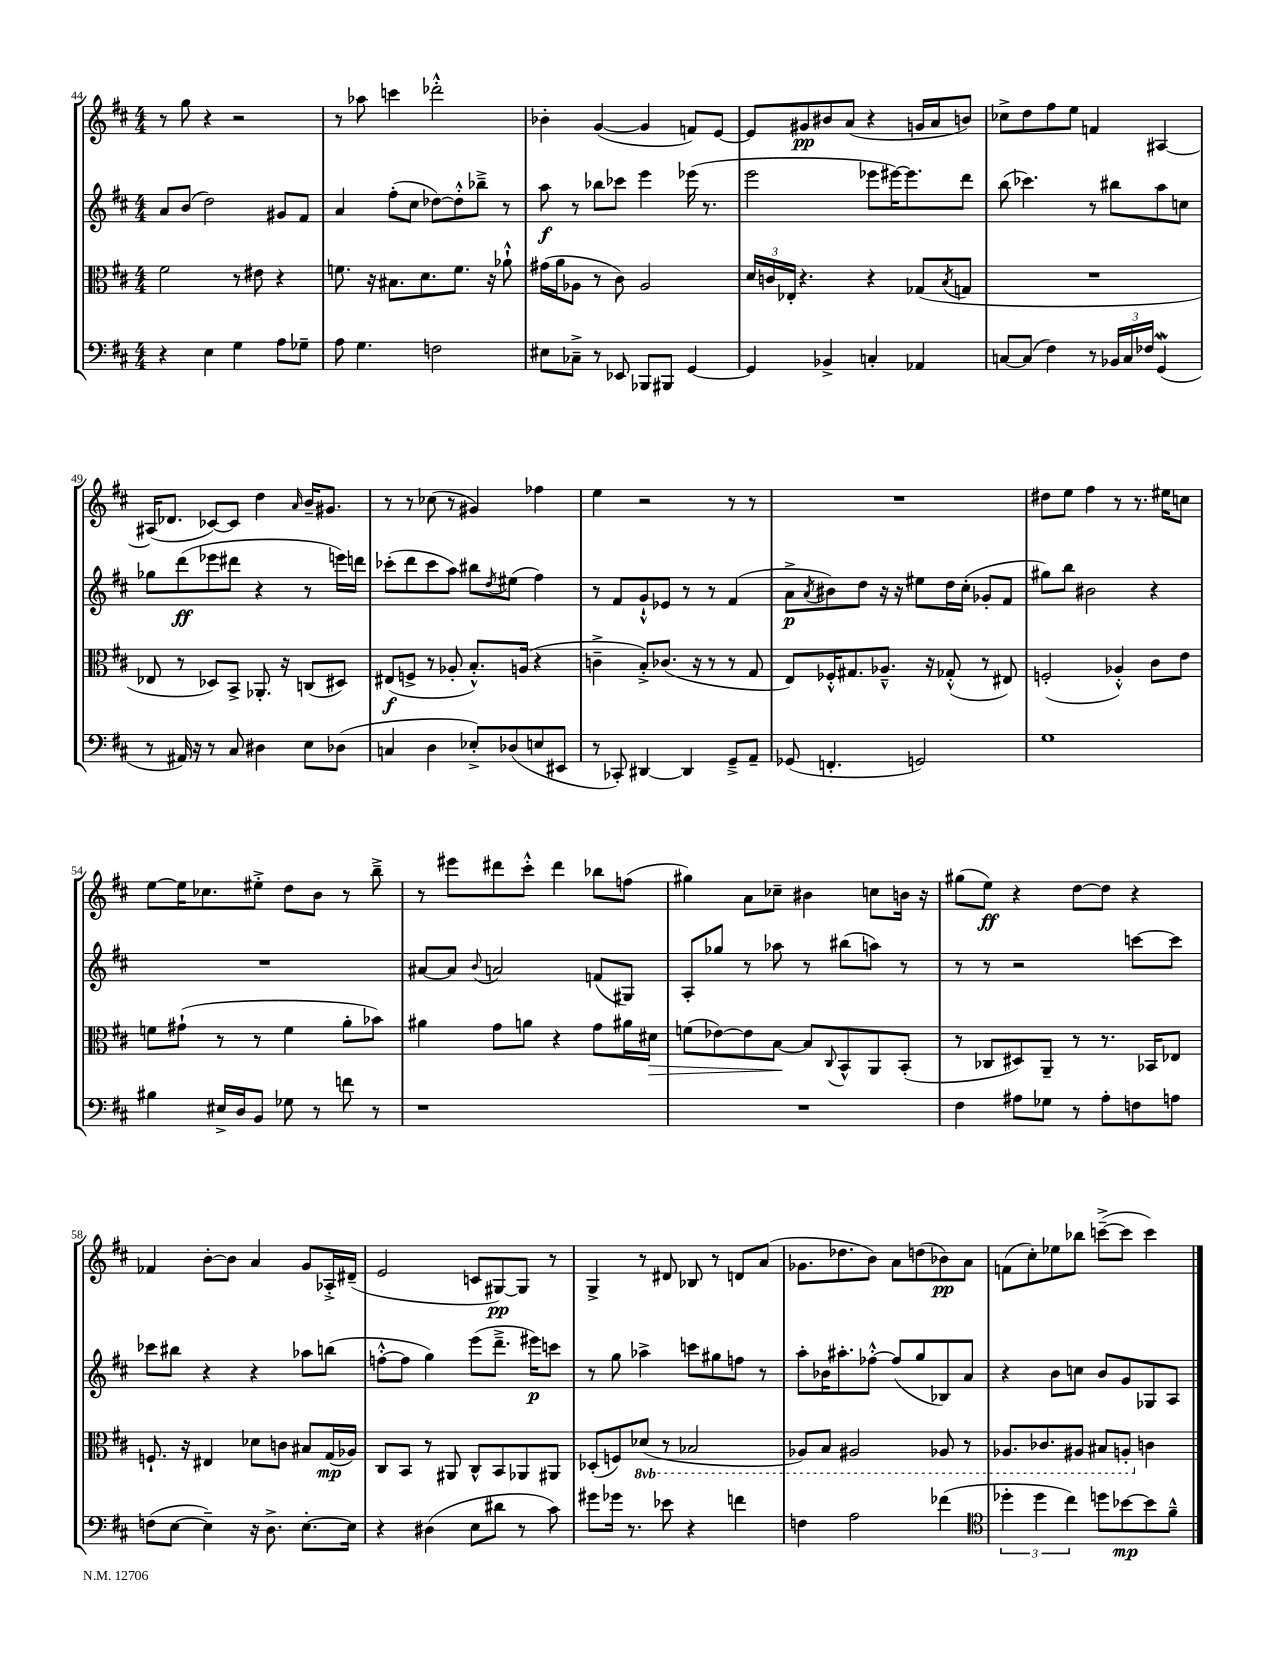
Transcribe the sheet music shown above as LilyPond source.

<<
\new StaffGroup <<
\new Staff = "s0" {
    \clef treble \key d \major \numericTimeSignature \time 4/4
    r8 g''8 r4 r2 |
    r8 aes''8 c'''4 des'''2-.-^ |
    bes'4-. g'4~( g'4 f'8) e'8~ |
    e'8 gis'8\pp bis'8 a'8( r4 g'16 a'16 b'8) |
    ces''8-> d''8 fis''8 e''8 f'4 ais4~ |
    ais16( des'8. ces'8~) ces'8 d''4 \grace { a'16 } b'16-- gis'8. |
    r8 r8 ces''8( r8 gis'4) fes''4 |
    e''4 r2 r8 r8 |
    R1 |
    dis''8 e''8 fis''4 r8 r8. eis''16 c''8 |
    e''8~ e''16 ces''8. eis''8-.-> d''8 b'8 r8 b''8---> |
    r8 eis'''8 dis'''8 cis'''8-.-^ dis'''4 bes''8 f''8( |
    gis''4) a'8 ces''8-- bis'4 c''8 b'16 r16 |
    gis''8( e''8\ff) r4 d''8~ d''8 r4 |
    fes'4 b'8~-. b'8 a'4 g'8 aes16-.-> dis'16--( |
    e'2 c'8 gis8~\pp) gis8 r8 |
    g4-> r8 dis'8 bes8 r8 d'8 a'8( |
    ges'8. des''8. b'8) a'8 d''8( bes'8\pp) a'8 |
    f'8( cis''8-.) ees''8 bes''8 c'''8~--->( c'''8 c'''4) \bar "|." |
}
\new Staff = "s1" {
    \clef treble \key d \major \numericTimeSignature \time 4/4
    a'8 b'8( d''2) gis'8 fis'8 |
    a'4 fis''8-.( cis''8 des''8~) des''8-.-^ bes''8---> r8 |
    a''8\f r8 bes''8 ces'''8 e'''4 ees'''16( r8. |
    e'''2 ees'''8 eis'''16~) eis'''8. d'''8 |
    b''8( ces'''4.) r8 bis''8 a''8 c''8 |
    ges''8 d'''8\ff( ees'''8 dis'''8 r4 r8 e'''16) d'''16 |
    ces'''8-.( d'''8 ces'''8 a''8) bis''8 \acciaccatura { d''8 } eis''8( fis''4) |
    r8 fis'8 g'8-!-^ ees'8 r8 r8 fis'4( |
    a'8->\p \acciaccatura { a'8 } bis'8) d''8 r16 r16 eis''8 d''16 cis''16-.( ges'8-. fis'8 |
    gis''8) b''8 bis'2 r4 |
    R1 |
    ais'8~ ais'8 \appoggiatura { b'8 } a'2 f'8( gis8) |
    a8-. ges''8 r8 aes''8 r8 bis''8( a''8) r8 |
    r8 r8 r2 c'''8~ c'''8 |
    ces'''8 bis''8 r4 r4 aes''8 b''8( |
    f''8~-.-^ f''8 g''4) e'''8( d'''8.---> eis'''16\p) c'''8 |
    r8 g''8 aes''4-> c'''8 gis''8 f''8 r8 |
    a''8-. bes'16 ais''8.-. fes''8~-.-^ fes''8( g''8 bes8) a'8 |
    r4 b'8 c''8 b'8 g'8 ges8 a8 \bar "|." |
}
\new Staff = "s2" {
    \clef alto \key d \major \numericTimeSignature \time 4/4 \set Staff.ottavationMarkups = #ottavation-simple-ordinals
    fis'2 r8 eis'8 r4 |
    f'8. r16 bis8. d'8. f'8. r16 aes'8-!-^ |
    gis'16( a'16 aes8 r8 cis'8) aes2 |
    \tuplet 3/2 { d'16 c'16 ees16-. } r4. r4 ges8( \acciaccatura { b8 } g8 |
    R1 |
    ees8 r8 des8) b,8-> aes,8.-. r16 c8( dis8) |
    eis8\f( f8-> r8 aes8-. b8.-.-^) a16( r4 |
    c'4---> b8-.->) ces'8.( r16 r8 r8 g8 |
    e8) fes16-.-^ gis8. aes8.---^ r16 ges8-.-^( r8 eis8) |
    f2-.( aes4-.-^) cis'8 e'8 |
    f'8 gis'8-!( r8 r8 f'4 a'8-. bes'8) |
    ais'4 g'8 a'8 r4 g'8 ais'16 dis'16\> |
    f'8( ees'8~) ees'8 b8~\! b8 \appoggiatura { cis8 } b,8-^ a,8 b,8-.( |
    r8 ces8 dis8) a,8-- r8 r8. bes,16 ees8 |
    f8.-! r16 eis4 des'8 c'8 bis8 g16\mp( aes16) |
    cis8 b,8 r8 ais,8 cis8-^ b,8 aes,8 ais,8 |
    des8-.( f8) \ottava #-1 des!8( r8 bes,2 |
    aes,8) b,8 ais,2 aes,8 r8 |
    aes,8. ces8. ais,8 bis,8 a,8-. \ottava #0 c'4 \bar "|." |
}
\new Staff = "s3" {
    \clef bass \key d \major \numericTimeSignature \time 4/4
    r4 e4 g4 a8 ges8-- |
    a8 g4. f2 |
    eis8 ces8---> r8 ees,8 bes,,8 bis,,8 g,4~ |
    g,4 bes,4-> c4-. aes,4 |
    c8~ c8( fis4) r8 \tuplet 3/2 { bes,16 c16 fes16 } g,4\mordent( |
    r8 ais,16) r16 r8 cis8 dis4 e8 des8( |
    c4 d4 ees8-.->) des8( e8 eis,8 |
    r8 ces,8-.) dis,4~ dis,4 g,8---> a,8-- |
    ges,8( f,4.-. g,2) |
    g1 |
    bis4 eis16-> d16 b,8 ges8 r8 f'8 r8 |
    r1 |
    R1 |
    fis4 ais8 ges8 r8 ais8-. f8 a8 |
    f8( e8~ e4--) r16 d8.-> e8.~-. e16 |
    r4 dis4( e8 dis'8 r8 cis'8) |
    gis'8 ges'16 r8. ees'8 r4 f'4 |
    f4 a2 fes'4( |
    \clef tenor \tuplet 3/2 { des''4-. des''4 cis''4) } d''8 bes'8~\mp bes'8 fis'8---^ \bar "|." |
}
>>
>>
\layout { \context { \Score currentBarNumber = #44 } }
